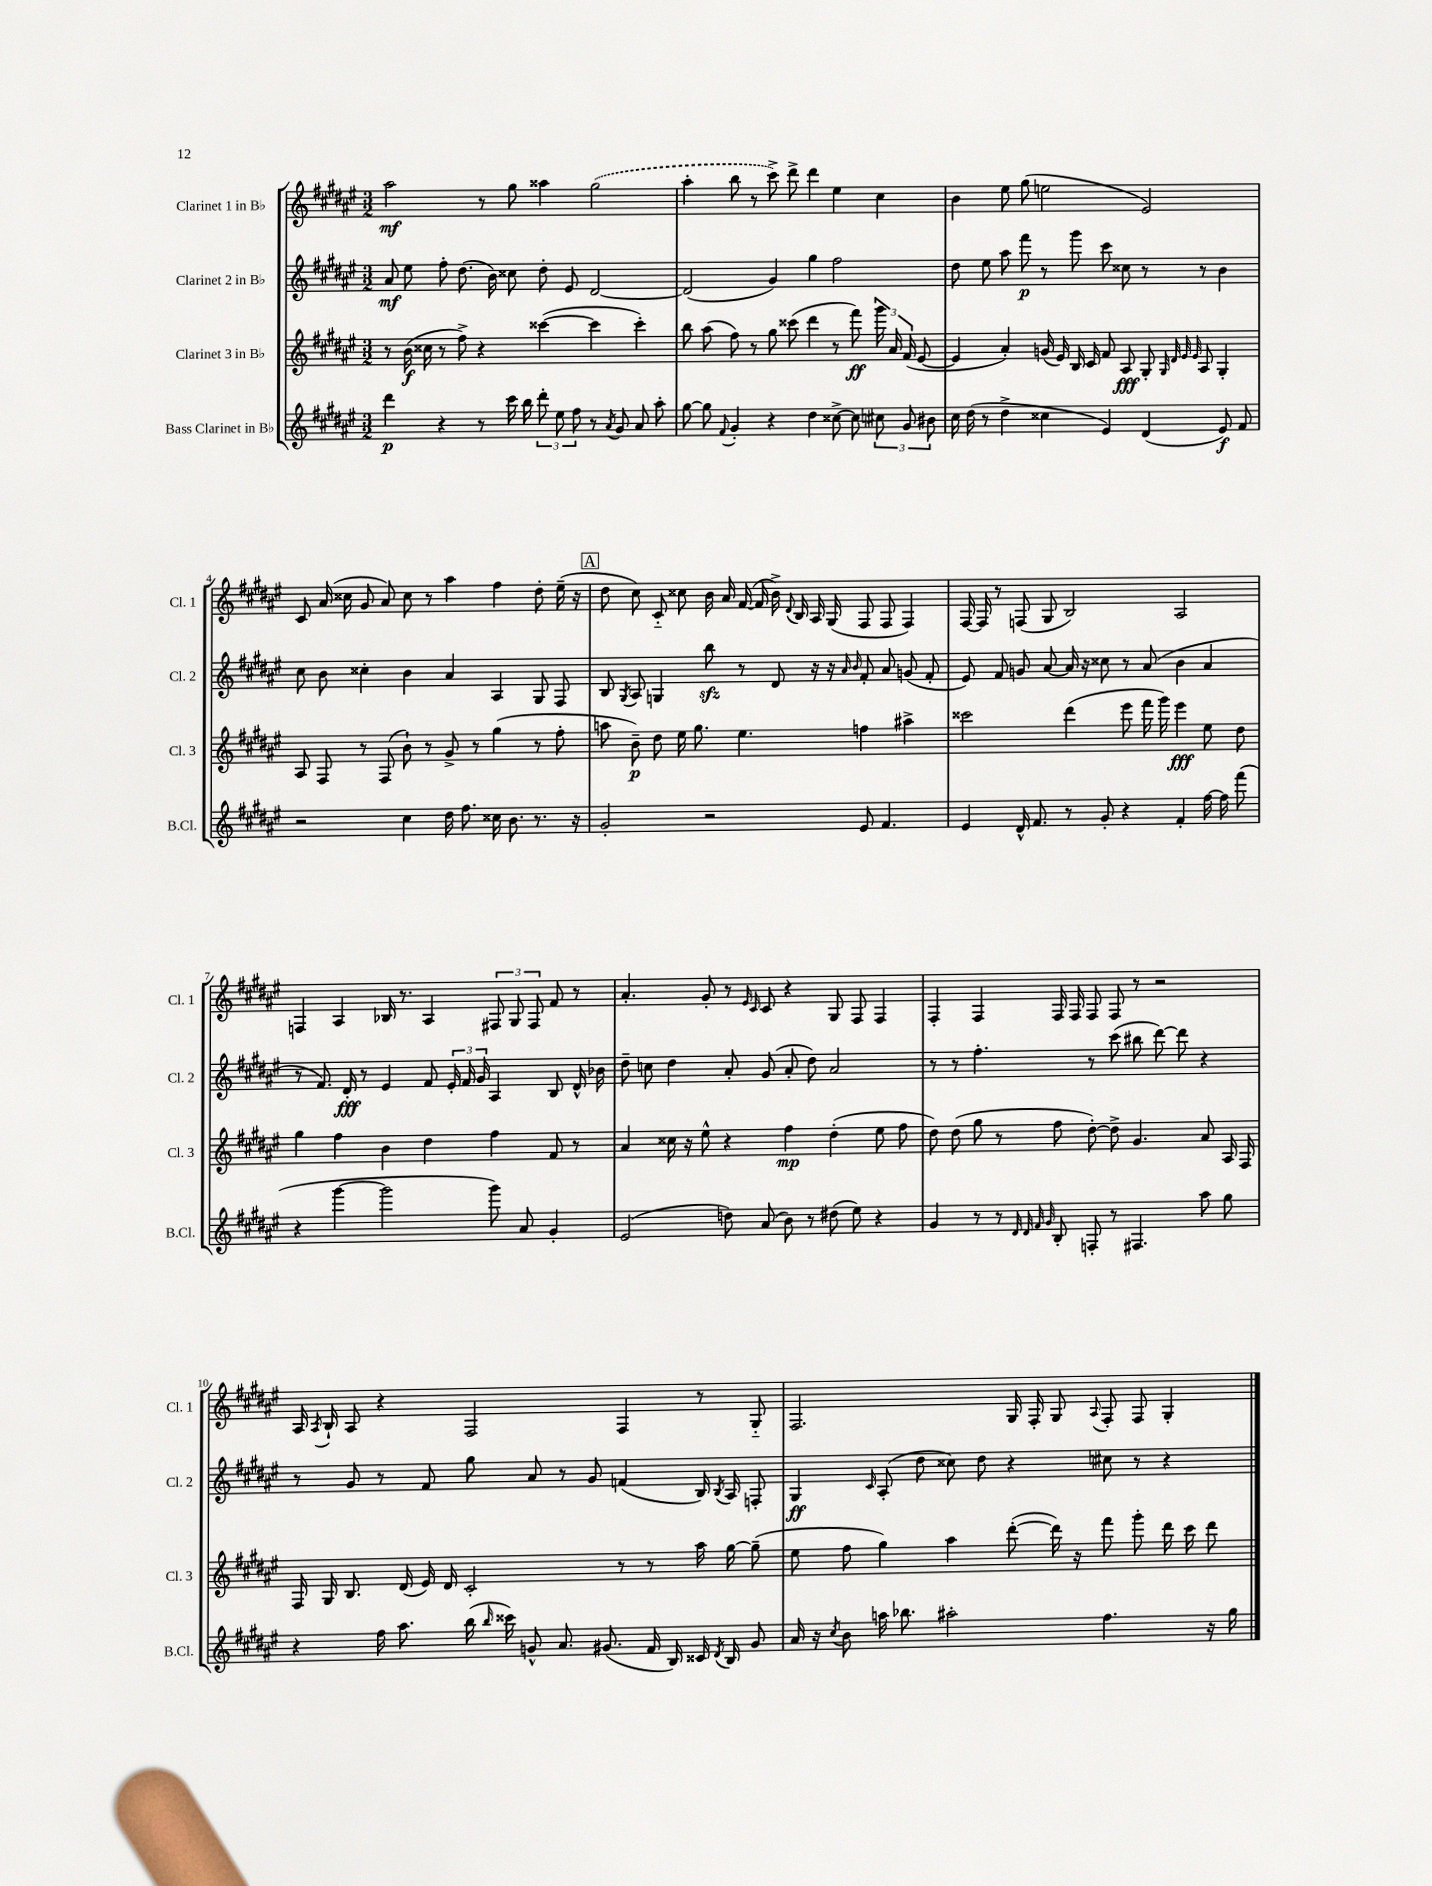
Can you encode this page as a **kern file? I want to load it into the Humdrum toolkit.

**kern	**dynam	**kern	**dynam	**kern	**dynam	**kern	**dynam
*part4	*part4	*part3	*part3	*part2	*part2	*part1	*part1
*staff4	*staff4	*staff3	*staff3	*staff2	*staff2	*staff1	*staff1
*I"Bass Clarinet in B♭	*	*I"Clarinet 3 in B♭	*	*I"Clarinet 2 in B♭	*	*I"Clarinet 1 in B♭	*
*I'B.Cl.	*	*I'Cl. 3	*	*I'Cl. 2	*	*I'Cl. 1	*
*clefG2	*	*clefG2	*	*clefG2	*	*clefG2	*
*k[f#c#g#d#a#e#]	*	*k[f#c#g#d#a#e#]	*	*k[f#c#g#d#a#e#]	*	*k[f#c#g#d#a#e#]	*
*M3/2	*	*M3/2	*	*M3/2	*	*M3/2	*
=1	=1	=1	=1	=1	=1	=1	=1
4ddd#\	p	8r	.	8a#/	mf	2aa#\	mf
.	.	(16b\	f	8ee#\	.	.	.
.	.	16cc##X\	.	.	.	.	.
4r	.	8r	.	8ff#'\	.	.	.
.	.	8ff#^\)	.	(8.dd#\	.	.	.
8r	.	4r	.	.	.	8r	.
.	.	.	.	16b\)	.	.	.
16ccc#\	.	.	.	8cc##X\	.	8gg#\	.
16bb\	.	.	.	.	.	.	.
12ddd#'\	.	([4ccc##X\	.	8dd#'\	.	4aa##X\	.
12ee#\	.	.	.	.	.	.	.
.	.	.	.	8e#/	.	.	.
12ff#\	.	.	.	.	.	.	.
8r	.	4ccc##\]	.	[2d#/	.	(2gg#\	.
8qa#/	.	.	.	.	.	.	.
8g#/	.	.	.	.	.	.	.
8a#/	.	4ccc##'\)	.	.	.	.	.
8aa#'\	.	.	.	.	.	.	.
=2	=2	=2	=2	=2	=2	=2	=2
[8gg#\	.	8bb\	.	(2d#/]	.	4aa#'\	.
8gg#\]	.	(8aa#\	.	.	.	.	.
8qqf#/	.	.	.	.	.	.	.
4g#'/	.	8ff#\)	.	.	.	8bb\	.
.	.	8r	.	.	.	8r	.
4r	.	8gg#\	.	4g#/)	.	8ccc#^\)	.
.	.	(8ccc##X\	.	.	.	8ddd#^\	.
4dd#\	.	4ddd#\	.	4gg#\	.	4ddd#\	.
[8cc##X^\	.	8r	.	2ff#\	.	4ee#\	.
8cc##\]	.	8fff#\)	ff	.	.	.	.
12cc#X\	.	24ggg#\	.	.	.	4cc#\	.
.	.	24a#/	.	.	.	.	.
12g#/	.	(24f#/	.	.	.	.	.
.	.	[8e#/	.	.	.	.	.
12b#X\	.	.	.	.	.	.	.
=3	=3	=3	=3	=3	=3	=3	=3
16cc#\	.	4e#/]	.	8dd#\	.	4b\	.
(16dd#\	.	.	.	.	.	.	.
8r	.	.	.	8ee#\	.	.	.
4dd#^\	.	4a#'/)	.	8aa#\	.	8ee#\	.
.	.	.	.	8fff#\	p	(8gg#\	.
4cc##X\	.	(16gn/	.	8r	.	2een\	.
.	.	16e#/)	.	.	.	.	.
.	.	16B/	.	8ggg#\	.	.	.
.	.	16c#/	.	.	.	.	.
4e#/)	.	8f#/	.	8ccc#\	.	.	.
.	.	8A#/	fff	8cc##X\	.	.	.
(4d#/	.	8G#'/	.	8r	.	2e#/)	.
.	.	32qqG#/	.	.	.	.	.
.	.	32qqd#/	.	.	.	.	.
.	.	32qqe#/	.	.	.	.	.
.	.	32qqe#/	.	.	.	.	.
.	.	8A#/	.	8r	.	.	.
8e#/)	f	4G#'/	.	4b\	.	.	.
8f#/	.	.	.	.	.	.	.
!!LO:LB:g=z
=4	=4	=4	=4	=4	=4	=4	=4
2r	.	8A#/	.	8cc#\	.	8c#/	.
.	.	8F#/	.	8b\	.	(16a#/	.
.	.	.	.	.	.	16cc##X\	.
.	.	8r	.	4cc##X'\	.	8g#/	.
.	.	(8F#/	.	.	.	8a#/)	.
4cc#\	.	8b`\)	.	4b\	.	8cc##\	.
.	.	8r	.	.	.	8r	.
16dd#\	.	8g#^/	.	4a#/	.	4aa#\	.
8.ff#\	.	.	.	.	.	.	.
.	.	8r	.	.	.	.	.
16cc##X\	.	(4gg#\	.	4A#/	.	4ff#\	.
8.b\	.	.	.	.	.	.	.
8.r	.	8r	.	8G#/	.	8dd#'\	.
.	.	8ff#'\	.	8F#/	.	(16ee#~\	.
16r	.	.	.	.	.	16r	.
!!LO:REH:place=s1:t=A
=5	=5	=5	=5	=5	=5	=5	=5
2g#'/	.	8aan\	.	8B/	.	8dd#\	.
.	.	.	.	8qG#/	.	.	.
.	.	8b~\)	p	8A#/	.	8cc#\)	.
.	.	8dd#\	.	4Gn/	.	8c#/	.
.	.	16ee#\	.	.	.	8cc##X\	.
.	.	8.gg#\	.	.	.	.	.
2r	.	.	.	8bbzz\	.	16b\	.
.	.	.	.	.	.	16a#/	.
.	.	4.ee#\	.	8r	.	([16f#/	.
.	.	.	.	.	.	16f#/]	.
.	.	.	.	8d#/	.	16b^\)	.
.	.	.	.	.	.	8qqd#/	.
.	.	.	.	.	.	16B/	.
.	.	.	.	16r	.	16A#/	.
.	.	.	.	16r	.	(16G#/	.
.	.	.	.	16qqa#/	.	.	.
.	.	.	.	16qqb/	.	.	.
8e#/	.	4ffn\	.	8f#'/	.	8F#/	.
4.f#/	.	.	.	8a#/	.	8F#/	.
.	.	4aa#X^\	.	(8gn/	.	4F#/)	.
.	.	.	.	8f#'/	.	.	.
=6	=6	=6	=6	=6	=6	=6	=6
4e#/	.	2ccc##X\	.	8e#/)	.	[16F#/	.
.	.	.	.	.	.	16F#/]	.
.	.	.	.	8f#/	.	8r	.
16d#^^/	.	.	.	8gn/	.	(8Fn/	.
8.f#/	.	.	.	.	.	.	.
.	.	.	.	[8a#/	.	8G#/	.
8r	.	(4ddd#\	.	16a#/]	.	2B/)	.
.	.	.	.	16r	.	.	.
8g#'/	.	.	.	8cc##X\	.	.	.
4r	.	8eee#\	.	8r	.	.	.
.	.	16fff#\	.	(8a#/	.	.	.
.	.	16ggg#\)	.	.	.	.	.
4f#'/	.	4eee#\	fff	4b\	.	2A#/	.
[16ff#\	.	8ee#\	.	4a#/	.	.	.
16ff#\]	.	.	.	.	.	.	.
(8fff#\	.	8dd#\	.	.	.	.	.
!!LO:LB:g=z
=7	=7	=7	=7	=7	=7	=7	=7
4r	.	4gg#\	.	8r	.	4Fn/	.
.	.	.	.	8.f#/)	.	.	.
[4ggg#\	.	4ff#\	.	.	.	4A#/	.
.	.	.	.	16d#'/	fff	.	.
.	.	.	.	8r	.	.	.
2ggg#\]	.	4b\	.	4e#/	.	16B-X/	.
.	.	.	.	.	.	8.r	.
.	.	4dd#\	.	8f#/	.	4A#/	.
.	.	.	.	24e#'/	.	.	.
.	.	.	.	24f#/	.	.	.
.	.	.	.	24g#/	.	.	.
8ggg#\)	.	4ff#\	.	4A#/	.	12F#X/	.
.	.	.	.	.	.	12G#/	.
8a#/	.	.	.	.	.	.	.
.	.	.	.	.	.	12F#/	.
4g#'/	.	8f#/	.	8B/	.	8f#/	.
.	.	8r	.	16d#^^/	.	8r	.
.	.	.	.	16b-X\	.	.	.
=8	=8	=8	=8	=8	=8	=8	=8
(2e#/	.	4a#/	.	8dd#~\	.	4.a#'/	.
.	.	.	.	8ccn\	.	.	.
.	.	16cc##X\	.	4dd#\	.	.	.
.	.	16r	.	.	.	.	.
.	.	8ee#^^\	.	.	.	8g#'/	.
8ddn\)	.	4r	.	8a#'/	.	8r	.
.	.	.	.	.	.	16qqe#/	.
.	.	.	.	.	.	16qqc#/	.
(8a#/	.	.	.	(8g#/	.	8c#/	.
8b\)	.	4ff#\	mp	8a#'/	.	4r	.
8r	.	.	.	8dd#\)	.	.	.
(8dd#X\	.	(4dd#'\	.	2a#/	.	8G#/	.
8ee#\)	.	.	.	.	.	8F#/	.
4r	.	8ee#\	.	.	.	4F#/	.
.	.	8ff#\	.	.	.	.	.
=9	=9	=9	=9	=9	=9	=9	=9
4g#/	.	8dd#\)	.	8r	.	4F#'/	.
.	.	(8dd#\	.	8r	.	.	.
8r	.	8gg#\	.	4.ff#'\	.	4F#/	.
8r	.	8r	.	.	.	.	.
32qqd#/	.	.	.	.	.	.	.
32qqd#/	.	.	.	.	.	.	.
32qqf#/	.	.	.	.	.	.	.
32qqg#/	.	.	.	.	.	.	.
8B'/	.	8ff#\	.	.	.	16F#/	.
.	.	.	.	.	.	16F#/	.
8Fn'/	.	[8dd#'\)	.	8r	.	8F#/	.
8r	.	8dd#^\]	.	(8ccc#\	.	8F#/	.
4.F#X/	.	4.g#/	.	8bb#X\	.	8r	.
.	.	.	.	[8ddd#\)	.	2r	.
.	.	.	.	8ddd#\]	.	.	.
8aa#\	.	8a#/	.	4r	.	.	.
8gg#\	.	16A#/	.	.	.	.	.
.	.	16F#/	.	.	.	.	.
!!LO:LB:g=z
=10	=10	=10	=10	=10	=10	=10	=10
4r	.	16F#/	.	8r	.	16A#/	.
.	.	.	.	.	.	8qA#/	.
.	.	16G#/	.	.	.	16B`/	.
.	.	8.B/	.	8g#/	.	8A#/	.
16ff#\	.	.	.	8r	.	4r	.
8.aa#\	.	(16d#/	.	.	.	.	.
.	.	16e#/)	.	8f#/	.	.	.
.	.	16d#/	.	.	.	.	.
(16bb\	.	2c#'/	.	8gg#\	.	2F#/	.
16qqbb/	.	.	.	.	.	.	.
16ccc##X\)	.	.	.	.	.	.	.
8gn^^/	.	.	.	8a#/	.	.	.
8.a#/	.	.	.	8r	.	.	.
.	.	.	.	8g#/	.	.	.
(8.g#X/	.	.	.	.	.	.	.
.	.	8r	.	(4fn/	.	4F#/	.
16f#/	.	8r	.	.	.	.	.
16B/)	.	.	.	.	.	.	.
16c##X/	.	16aa#\	.	16B/)	.	8r	.
8qd#/	.	.	.	8qB/	.	.	.
16B/	.	[16gg#\	.	16A#/	.	.	.
8g#/	.	(8gg#~\]	.	8Fn'/	.	8G#/	.
=11	=11	=11	=11	=11	=11	=11	=11
16a#/	.	8ee#\	.	4G#/	ff	2.F#/	.
16r	.	.	.	.	.	.	.
8qcc#/	.	.	.	.	.	.	.
8b\	.	8ff#\	.	.	.	.	.
.	.	.	.	16qqc#/	.	.	.
16aan\	.	4gg#\)	.	(8A#'/	.	.	.
8.bb-X\	.	.	.	.	.	.	.
.	.	.	.	8dd#\	.	.	.
2aa#X'\	.	4aa#\	.	8cc##X\)	.	.	.
.	.	.	.	8dd#\	.	.	.
.	.	([8ddd#'\	.	4r	.	16G#/	.
.	.	.	.	.	.	16F#'/	.
.	.	16ddd#\])	.	.	.	8G#/	.
.	.	16r	.	.	.	.	.
.	.	.	.	.	.	8qqA#/	.
4.ff#\	.	8fff#\	.	8cc#X\	.	8F#'/	.
.	.	8ggg#'\	.	8r	.	8F#/	.
.	.	16ddd#\	.	4r	.	4G#'/	.
.	.	16ccc#\	.	.	.	.	.
16r	.	8ddd#\	.	.	.	.	.
16gg#\	.	.	.	.	.	.	.
==	==	==	==	==	==	==	==
*-	*-	*-	*-	*-	*-	*-	*-
